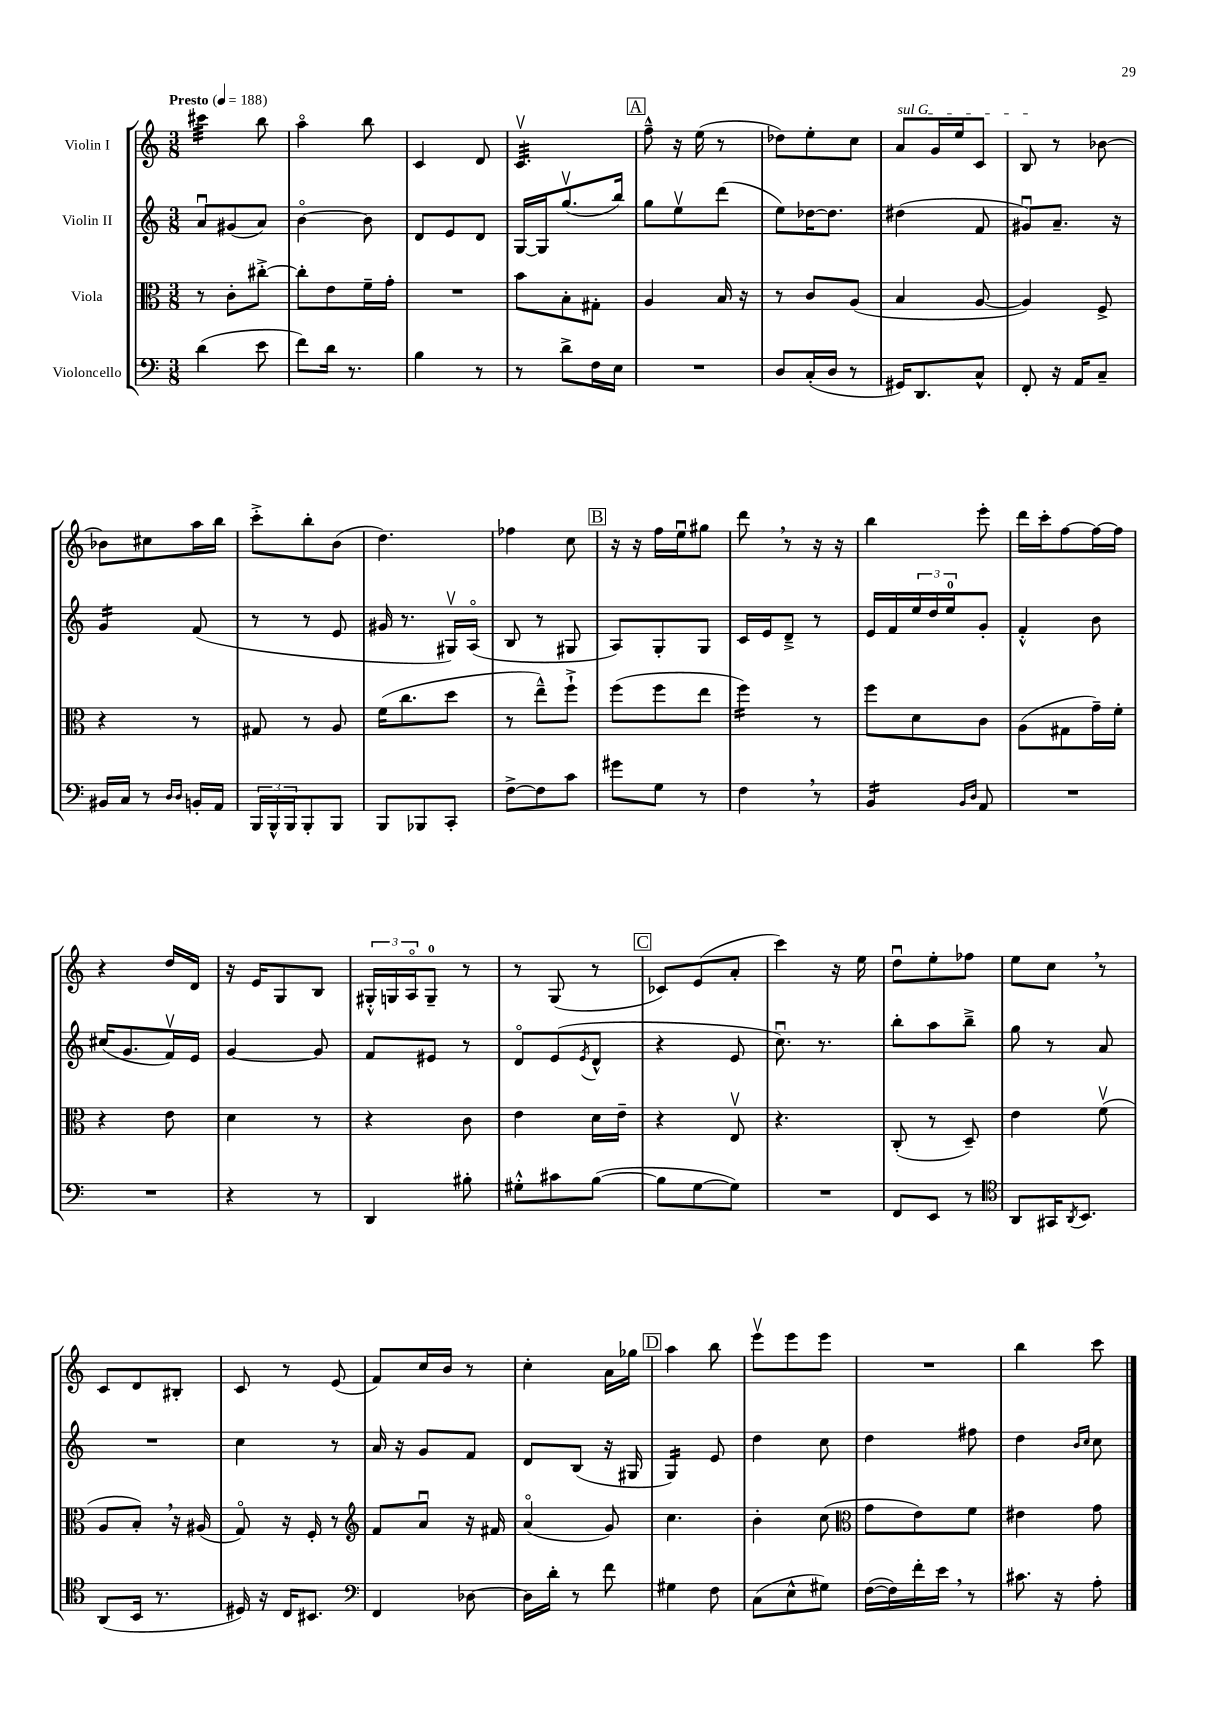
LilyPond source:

<<
\new StaffGroup <<
\new Staff = "s0" \with { instrumentName = "Violin I" } {
    \clef treble \key c \major \numericTimeSignature \time 3/8 \tempo "Presto" 4 = 188
    cis'''4:32 b''8 |
    a''4\flageolet b''8 |
    c'4 d'8 |
    c'4.:32\upbow |
    \mark \markup { \box "A" } f''8---^ r16 e''16( r8 |
    des''8) e''8-. c''8 |
    \once \override TextSpanner.bound-details.left.text = \markup { \italic "sul G" } a'8\startTextSpan g'16 e''16 c'8 |
    b8\stopTextSpan r8 bes'8~ |
    bes'8 cis''8 a''16 b''16 |
    c'''8-.-> b''8-. b'8( |
    d''4.) |
    fes''4 c''8 |
    \mark \markup { \box "B" } r16 r16 f''16 e''16\downbow gis''8 |
    d'''8 \breathe r8 r16 r16 |
    b''4 e'''8-. |
    d'''16 c'''16-. f''8~ f''16~ f''16 |
    r4 d''16 d'16 |
    r16 e'16 g8 b8 |
    \tuplet 3/2 { gis16-.-^ g16 a16\flageolet } g8-0-- r8 |
    r8 g8( r8 |
    \mark \markup { \box "C" } ces'8) e'8( a'8-. |
    c'''4) r16 e''16 |
    d''8\downbow e''8-. fes''8 |
    e''8 c''8 \breathe r8 |
    c'8 d'8 bis8-. |
    c'8 r8 e'8( |
    f'8) c''16 b'16 r8 |
    c''4-. a'16 ges''16 |
    \mark \markup { \box "D" } a''4 b''8 |
    e'''8\upbow e'''8 e'''8 |
    R4. |
    b''4 c'''8 \bar "|." |
}
\new Staff = "s1" \with { instrumentName = "Violin II" } {
    \clef treble \key c \major \numericTimeSignature \time 3/8
    a'8\downbow gis'8( a'8) |
    b'4~\flageolet b'8 |
    d'8 e'8 d'8 |
    g16~ g16 g''8.\upbow( b''16) |
    \mark \markup { \box "A" } g''8 e''8\upbow d'''8( |
    e''8) des''16~ des''8. |
    dis''4( f'8 |
    gis'8\downbow) a'8.-- r16 |
    g'4:16 f'8( |
    r8 r8 e'8 |
    gis'16 r8. gis16\upbow) a16\flageolet( |
    b8 r8 gis8 |
    \mark \markup { \box "B" } a8) g8-. g8 |
    c'16 e'16 d'8---> r8 |
    e'16 f'16 \tuplet 3/2 { e''16 d''16 e''16-0 } g'8-. |
    f'4-.-^ b'8 |
    cis''16( g'8. f'16\upbow) e'16 |
    g'4~ g'8 |
    f'8 eis'8 r8 |
    d'8\flageolet e'8( \acciaccatura { e'8 } d'8-^ |
    \mark \markup { \box "C" } r4 e'8 |
    c''8.\downbow) r8. |
    b''8-. a''8 b''8---> |
    g''8 r8 a'8 |
    R4. |
    c''4 r8 |
    a'16 r16 g'8 f'8 |
    d'8 b8( r16 gis16 |
    \mark \markup { \box "D" } g4:16) e'8 |
    d''4 c''8 |
    d''4 fis''8 |
    d''4 \grace { b'16 c''16 } c''8 \bar "|." |
}
\new Staff = "s2" \with { instrumentName = "Viola" } {
    \clef alto \key c \major \numericTimeSignature \time 3/8
    r8 c'8-. cis''8~-.-> |
    cis''8-. e'8 f'16-- g'16-. |
    R4. |
    b'8 b8-. gis8-. |
    \mark \markup { \box "A" } a4 b16 r16 |
    r8 c'8 a8( |
    b4 a8~ |
    a4) f8-> |
    r4 r8 |
    gis8 r8 a8 |
    f'16( c''8. d''8 |
    r8 e''8---^) f''8-!-> |
    \mark \markup { \box "B" } f''8( f''8 e''8 |
    f''4:16) r8 |
    f''8 d'8 c'8 |
    a8( gis8 g'16--) f'16-. |
    r4 e'8 |
    d'4 r8 |
    r4 c'8 |
    e'4 d'16 e'16-- |
    \mark \markup { \box "C" } r4 e8\upbow |
    r4. |
    c8-.( r8 d8--) |
    e'4 f'8\upbow( |
    a8 b8-.) \breathe r16 ais16( |
    g8\flageolet) r16 f16-. r8 |
    \clef treble f'8 a'8\downbow r16 fis'16 |
    a'4\flageolet( g'8) |
    \mark \markup { \box "D" } c''4. |
    b'4-. c''8( |
    \clef alto g'8 e'8) f'8 |
    eis'4 g'8 \bar "|." |
}
\new Staff = "s3" \with { instrumentName = "Violoncello" } {
    \clef bass \key c \major \numericTimeSignature \time 3/8
    d'4( e'8 |
    f'8) d'16 r8. |
    b4 r8 |
    r8 d'8-> f16 e16 |
    \mark \markup { \box "A" } R4. |
    d8 c16-.( d16 r8 |
    gis,16) d,8. c8-^ |
    f,8-. r16 a,16 c8-- |
    bis,16 c16 r8 \grace { d16 d16 } b,16-. a,16 |
    \tuplet 3/2 { b,,16 b,,16-^ b,,16 } b,,8-. b,,8 |
    b,,8 bes,,8 c,8-. |
    f8~-> f8 c'8 |
    \mark \markup { \box "B" } gis'8 g8 r8 |
    f4 \breathe r8 |
    b,4:16 \grace { b,16 d16 } a,8 |
    R4. |
    R4. |
    r4 r8 |
    d,4 bis8-. |
    gis8-.-^ cis'8 b8~( |
    \mark \markup { \box "C" } b8 g8~ g8) |
    R4. |
    f,8 e,8 r8 |
    \clef tenor a,8 gis,16 \acciaccatura { a,8 } b,8. |
    a,8( b,16 r8. |
    dis16) r16 c16 bis,8. |
    \clef bass f,4 des8~ |
    des16 d'16-. r8 f'8 |
    \mark \markup { \box "D" } gis4 f8 |
    c8( e8-^ gis8) |
    f16~( f16) f'16-. e'16 \breathe r8 |
    cis'8. r16 a8-. \bar "|." |
}
>>
>>
\layout { \context { \Score \remove "Bar_number_engraver" } }
